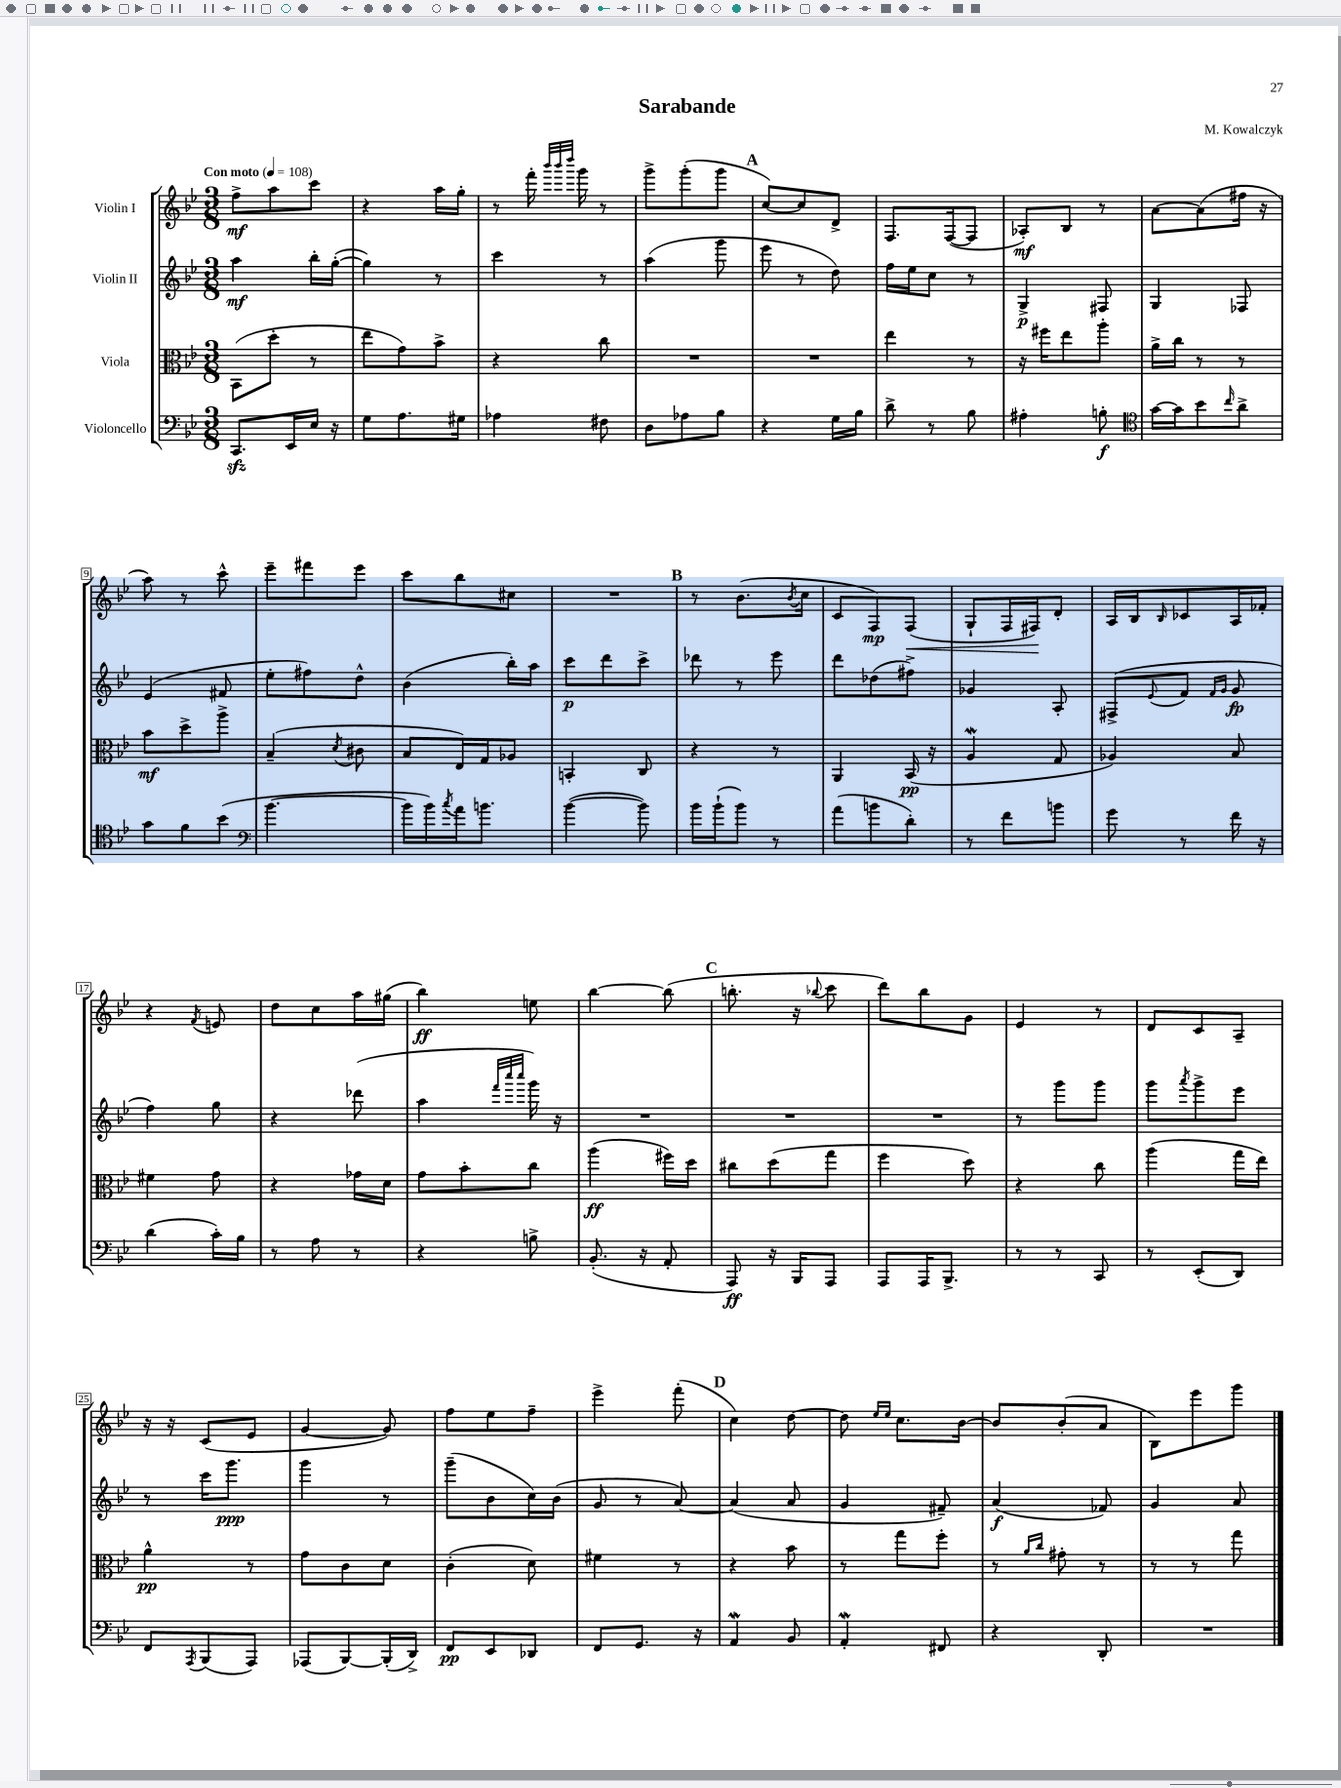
\header { title = "Sarabande" composer = "M. Kowalczyk" }
<<
\new StaffGroup <<
\new Staff = "s0" \with { instrumentName = "Violin I" } {
    \clef treble \key bes \major \numericTimeSignature \time 3/8 \tempo "Con moto" 4 = 108
    f''8->\mf a''8 c'''8 |
    r4 a''16 g''16-. |
    r8 f'''16-. \grace { bes'''32 bes'''32 d''''32 } g'''16 r8 |
    g'''8-> g'''8-.( g'''8 |
    \mark \markup { \bold "A" } c''8~) c''8 d'8-> |
    f8. f16~( f8 |
    aes8-.\mf) bes8 r8 |
    a'8~ a'8( fis''16 r16 |
    a''8) r8 c'''8-^ |
    ees'''8-- fis'''8 ees'''8 |
    c'''8 bes''8 cis''8 |
    R4. |
    \mark \markup { \bold "B" } r8 bes'8.( \acciaccatura { bes'8 } c''16 |
    c'8 f8\mp) f8\<( |
    g8-! f16 fis16\!) d'8-. |
    a16 bes16 \grace { bes16 } ces'8 a16 fes'16-. |
    r4 \acciaccatura { f'8 } e'8 |
    d''8 c''8 a''16 gis''16( |
    bes''4\ff) e''8 |
    bes''4~ bes''8( |
    \mark \markup { \bold "C" } b''8.-. r16 \appoggiatura { bes''8 } c'''8 |
    d'''8) bes''8 g'8 |
    ees'4 r8 |
    d'8 c'8 a8-- |
    r16 r16 c'8( ees'8 |
    g'4~ g'8) |
    f''8 ees''8 f''8-- |
    ees'''4-> f'''8-.( |
    \mark \markup { \bold "D" } c''4) d''8~ |
    d''8 \grace { ees''16 ees''16 } c''8. bes'16~ |
    bes'8 bes'8-.( a'8 |
    bes8) ees'''8 g'''8 \bar "|." |
}
\new Staff = "s1" \with { instrumentName = "Violin II" } {
    \clef treble \key bes \major \numericTimeSignature \time 3/8
    a''4\mf bes''16-. g''16~-.( |
    g''4) r8 |
    c'''4 r8 |
    a''4( g'''8 |
    \mark \markup { \bold "A" } ees'''8 r8 d''8) |
    f''16 ees''16 c''8 r8 |
    g4->\p fis8 |
    g4 fes8 |
    ees'4( fis'8 |
    ees''8-. fis''8) d''8-^ |
    bes'4( bes''16-.) a''16 |
    c'''8\p d'''8 c'''8-> |
    \mark \markup { \bold "B" } des'''8 r8 ees'''8 |
    d'''8 des''8( fis''8->) |
    ges'4 a8-. |
    fis8->( \appoggiatura { ees'8 } f'8 \grace { f'16 g'16 } g'8\fp |
    f''4) g''8 |
    r4 des'''8( |
    a''4 \grace { f'''32 c''''32 c''''32 } g'''16) r16 |
    R4. |
    \mark \markup { \bold "C" } R4. |
    R4. |
    r8 g'''8 g'''8 |
    g'''8 \acciaccatura { a'''8 } g'''8-> ees'''8 |
    r8 c'''16 g'''8.\ppp |
    g'''4 r8 |
    g'''8--( bes'8 c''16) bes'16( |
    g'8 r8 a'8~) |
    \mark \markup { \bold "D" } a'4( a'8 |
    g'4 fis'8--) |
    a'4\f( fes'8) |
    g'4 a'8 \bar "|." |
}
\new Staff = "s2" \with { instrumentName = "Viola" } {
    \clef alto \key bes \major \numericTimeSignature \time 3/8
    bes,8( d''8-. r8 |
    ees''8 g'8) bes'8-> |
    r4 c''8 |
    R4. |
    \mark \markup { \bold "A" } R4. |
    ees''4 r8 |
    r16 fis''16 ees''8 a''8-. |
    a'16-> c''16 r8 r8 |
    bes'8\mf d''8-> a''8-> |
    bes4--( \acciaccatura { d'8 } cis'8 |
    bes8 ees16) g16 aes8 |
    b,4-. c8 |
    \mark \markup { \bold "B" } r4 r8 |
    a,4 bes,16\pp( r16 |
    a4\mordent g8 |
    aes4) bes8 |
    fis'4 g'8 |
    r4 ges'16 d'16 |
    g'8 bes'8-. c''8 |
    a''4\ff( fis''16) d''16 |
    \mark \markup { \bold "C" } cis''8 d''8( g''8 |
    f''4 d''8) |
    r4 c''8 |
    a''4( g''16 ees''16) |
    a'4-^\pp r8 |
    g'8 c'8 d'8 |
    c'4-.( d'8) |
    fis'4 r8 |
    \mark \markup { \bold "D" } r4 bes'8 |
    r8 g''8 f''8-. |
    r8 \grace { a'16 c''16 } gis'8-. r8 |
    r8 r8 g''8 \bar "|." |
}
\new Staff = "s3" \with { instrumentName = "Violoncello" } {
    \clef bass \key bes \major \numericTimeSignature \time 3/8
    c,8.\sfz ees,16 ees16 r16 |
    g8 a8. gis16 |
    aes4 fis8 |
    d8 aes8 bes8 |
    \mark \markup { \bold "A" } r4 g16 bes16 |
    d'8-> r8 bes8 |
    ais4-. b8-.\f |
    \clef tenor g'16~ g'16 bes'8 \grace { c''16 } a'8-> |
    g'8 f'8 bes'8( |
    \clef bass bes'4.~ |
    bes'16 bes'16) \acciaccatura { c''8 } a'16 b'8. |
    bes'4~( bes'8) |
    \mark \markup { \bold "B" } bes'16 bes'16-!( bes'8) r8 |
    a'8( b'8 d'8-.) |
    r8 f'8 b'8 |
    g'8 r8 f'16 r16 |
    d'4( c'16-.) bes16 |
    r8 a8 r8 |
    r4 b8-> |
    bes,8.-.( r16 a,8-. |
    \mark \markup { \bold "C" } a,,8\ff) r16 bes,,16 a,,8 |
    a,,8 a,,16 bes,,8.-> |
    r8 r8 c,8 |
    r8 ees,8-.( d,8) |
    f,8 \acciaccatura { a,,8 } bes,,8( a,,8) |
    aes,,8( bes,,8~) bes,,16-.( d,16->) |
    f,8\pp ees,8 des,8 |
    f,8 g,8. r16 |
    \mark \markup { \bold "D" } a,4\mordent bes,8 |
    a,4-.\mordent fis,8 |
    r4 d,8-. |
    R4. \bar "|." |
}
>>
>>
\layout { \context { \Score \override BarNumber.stencil = #(make-stencil-boxer 0.1 0.3 ly:text-interface::print) } }
